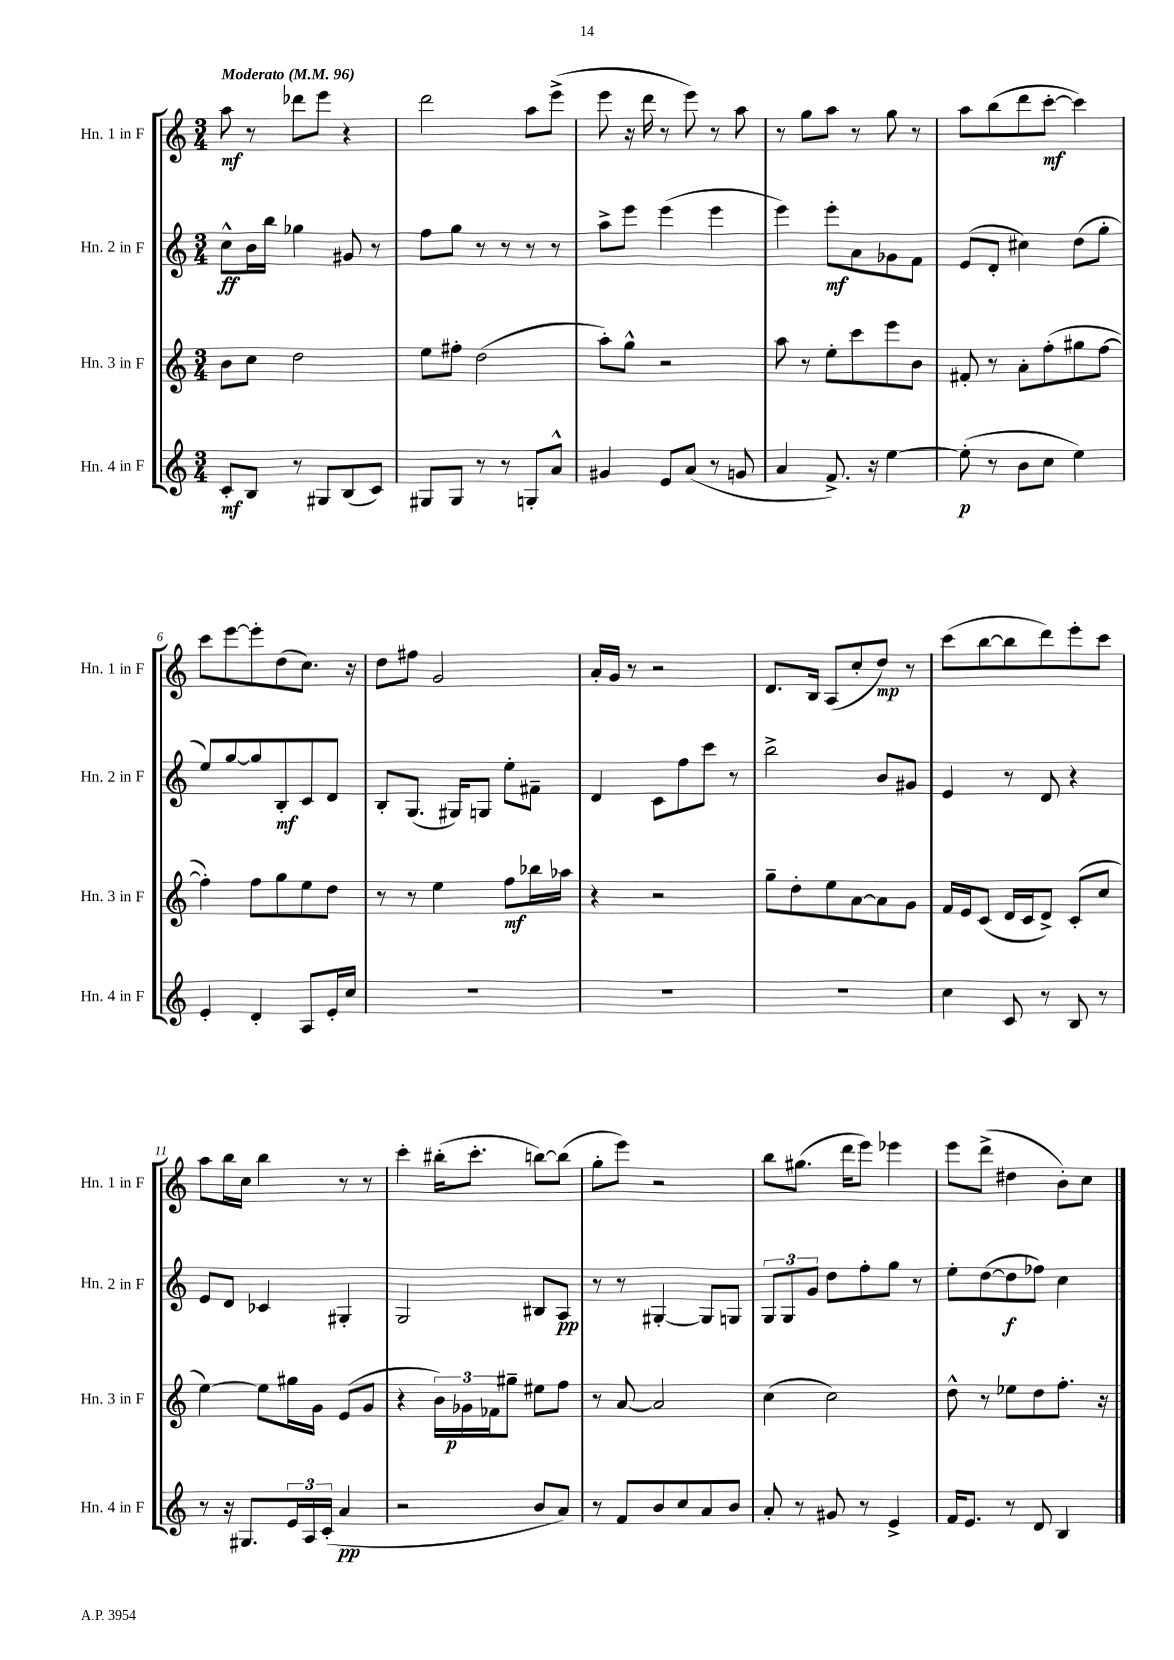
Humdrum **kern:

**kern	**kern	**kern	**kern
*staff4	*staff3	*staff2	*staff1
*clefG2	*clefG2	*clefG2	*clefG2
*k[]	*k[]	*k[]	*k[]
*M3/4	*M3/4	*M3/4	*M3/4
*MM96	*MM96	*MM96	*MM96
8c'	8b	8cc^^	8aa
8B	8cc	16b	8r
.	.	16bb	.
8r	2dd	4gg-	8ddd-
8G#	.	.	8eee
(8B	.	8g#	4r
8c)	.	8r	.
=	=	=	=
8G#	8ee	8ff	2ddd
8G#	8ff#'	8gg	.
8r	(2dd	8r	.
8r	.	8r	.
8G'	.	8r	8aa
8a^^	.	8r	(8eee^
=	=	=	=
4g#	8aa')	8aa^	8eee
.	8gg^^	8eee	16r
.	.	.	16ddd
8e	2r	(4eee	8r
(8a	.	.	8eee)
8r	.	4eee	8r
8g	.	.	8aa
=	=	=	=
4a	8aa	4eee)	8r
.	8r	.	8gg
8.f^)	8ee'	8eee'	8aa
.	8ccc	8a	8r
16r	.	.	.
[4ee	8eee	8g-	8gg
.	8b	8f	8r
=	=	=	=
(8ee']	8f#'	(8e	8aa
8r	8r	8d'	(8bb
8b	8a'	4cc#)	8ddd
8cc	(8ff'	.	[8ccc'
4ee)	8gg#	(8dd	4ccc])
.	[8ff	8gg'	.
=	=	=	=
4e'	4ff'])	8ee)	8ccc
.	.	[8gg	[8eee
4d'	8ff	8gg]	8eee']
.	8gg	8B'	(8dd
8A	8ee	8c	8.cc)
16e'	8dd	8d	.
16cc	.	.	16r
=	=	=	=
2.r	8r	8B'	8dd
.	8r	(8.G	8ff#
.	4ee	.	2g
.	.	16G#)	.
.	.	8G	.
.	8ff	8ee'	.
.	16bb-	8f#~	.
.	16aa-	.	.
=	=	=	=
2.r	4r	4d	16a'
.	.	.	16g
.	.	.	8r
.	2r	8c	2r
.	.	8ff	.
.	.	8ccc	.
.	.	8r	.
=	=	=	=
2.r	8gg~	2bb^	8.d
.	8dd'	.	.
.	.	.	16B
.	8ee	.	(8A
.	[8a	.	8cc'
.	8a]	8b	8dd)
.	8g	8g#	8r
=	=	=	=
4cc	16f	4e	(8ccc
.	16e	.	.
.	(8c	.	[8bb
8c	16d	8r	8bb]
.	16c	.	.
8r	8d^)	8d	8ddd)
8B	(8c'	4r	8eee'
8r	8cc	.	8ccc
=	=	=	=
8r	[4ee)	8e	8aa
16r	.	8d	16bb
8.G#	.	.	16cc
.	8ee]	4c-	4bb
24e	16gg#	.	.
24A	.	.	.
.	16g	.	.
(24c'	.	.	.
4a	(8e	4G#'	8r
.	8g	.	8r
=	=	=	=
2r	4r	2G	4ccc'
.	24b)	.	(16bb#'
.	24g-	.	.
.	.	.	8.ccc'
.	24f-	.	.
.	8gg#~	.	.
8b	8ee#	8B#	[8bb)
8a)	8ff	8A	(8bb]
=	=	=	=
8r	8r	8r	8gg'
8f	[8a	8r	8eee)
8b	2a]	[4G#'	2r
8cc	.	.	.
8a	.	8G#]	.
8b	.	8G	.
=	=	=	=
8a'	(4cc	12G	8bb
.	.	12G	.
8r	.	.	(8.gg#
.	.	12g	.
8g#	2cc)	8dd	.
.	.	.	16ddd
8r	.	8ff'	8eee)
4e^	.	8gg	4eee-
.	.	8r	.
=	=	=	=
16f	8dd^^	8ee'	8eee
8.e	.	.	.
.	8r	([8dd	(8ddd^
8r	8ee-	8dd]	4dd#
8d	8dd	8ff-)	.
4B	8.ff'	4cc	8b')
.	.	.	8cc
.	16r	.	.
==	==	==	==
*-	*-	*-	*-
